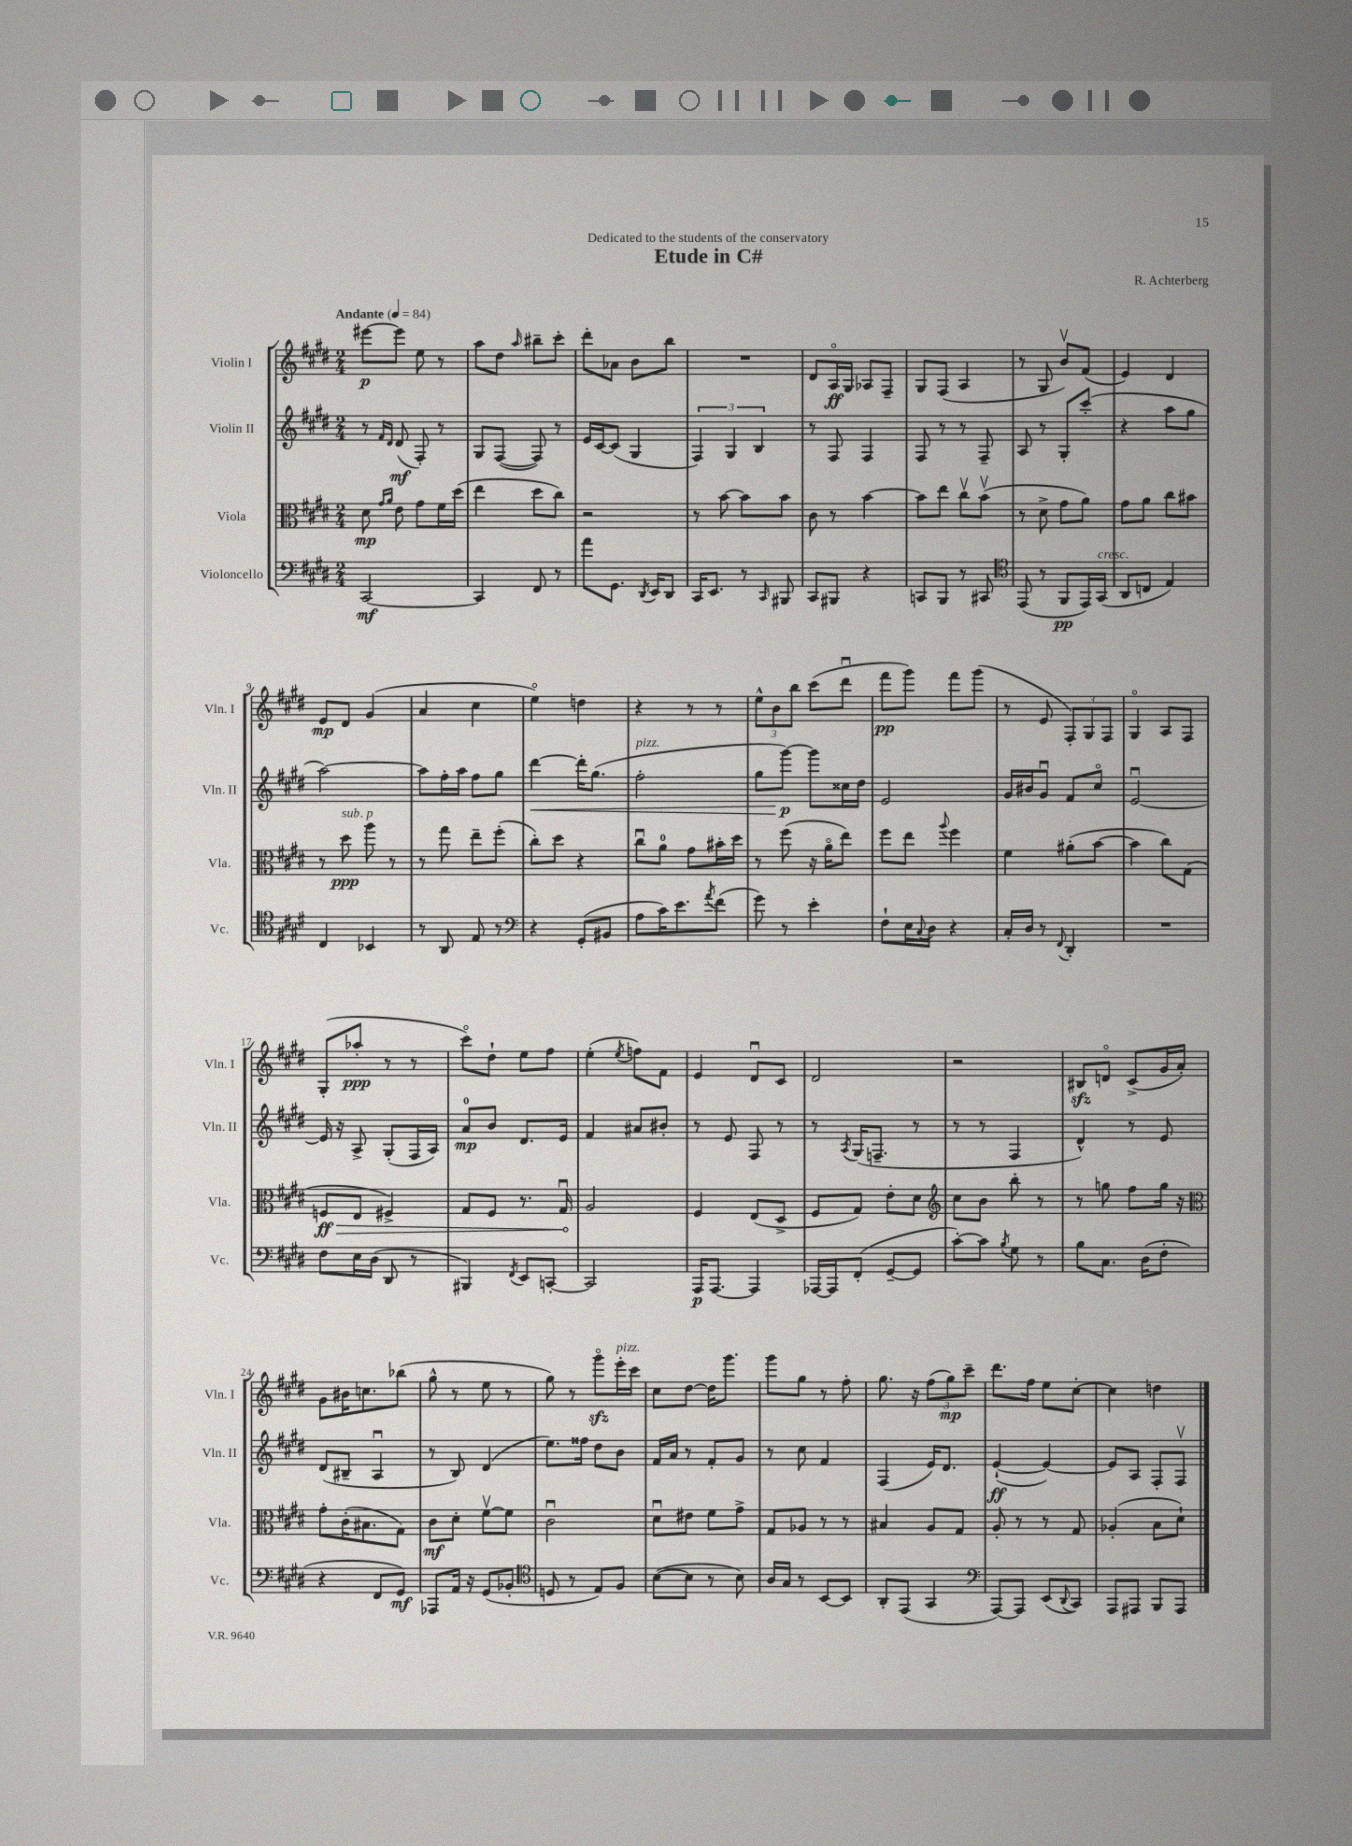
\header { title = "Etude in C#" composer = "R. Achterberg" dedication = "Dedicated to the students of the conservatory" }
<<
\new StaffGroup <<
\new Staff = "s0" \with { instrumentName = "Violin I" shortInstrumentName = "Vln. I" } {
    \clef treble \key e \major \numericTimeSignature \time 2/4 \tempo "Andante" 4 = 84
    eis'''8~\p eis'''8 e''8 r8 |
    a''8 dis''8 \grace { a''16 } bis''8-- cis'''8-. |
    dis'''8-. aes'8 b'8 b''8 |
    R2 |
    dis'8 a16\flageolet\ff gis16 aes8 fis8-- |
    gis8 fis8( a4 |
    r8 gis8 b'8\upbow) fis'8( |
    e'4) dis'4 |
    e'8\mp dis'8 gis'4( |
    a'4 cis''4 |
    e''4\flageolet) d''4 |
    r4 r8 r8 |
    \tuplet 3/2 { e''8-^ b'8 b''8 } cis'''8( dis'''8\downbow |
    fis'''8\pp gis'''8) fis'''8 gis'''8( |
    r8 e'8 \tuplet 3/2 { fis8-.) gis8 fis8 } |
    gis4\flageolet a8 fis8 |
    gis8-.( aes''8-.\ppp r8 r8 |
    cis'''8\flageolet) dis''8-! e''8 fis''8 |
    e''4-.( \acciaccatura { e''8 } f''8) fis'8 |
    e'4 dis'8\downbow cis'8 |
    dis'2 |
    r2 |
    bis8\sfz d'8\flageolet cis'8->( gis'16 a'16-.) |
    gis'8 bis'16 c''8. bes''8( |
    gis''8-^ r8 e''8 r8 |
    gis''8) r8 gis'''8\flageolet\sfz e'''16-.^\markup { \italic "pizz." } cis'''16 |
    cis''8 dis''8~ dis''16 gis'''8. |
    gis'''8 gis''8 r8 fis''8-. |
    gis''8. r16 \tuplet 3/2 { fis''8( gis''8\mp) cis'''8-- } |
    dis'''8. fis''16 e''8 cis''8~-. |
    cis''4 d''4 \bar "|." |
}
\new Staff = "s1" \with { instrumentName = "Violin II" shortInstrumentName = "Vln. II" } {
    \clef treble \key e \major \numericTimeSignature \time 2/4
    r8 \grace { fis'16 dis'16 } dis'8\mf( fis8-.) r8 |
    gis8 fis8~( fis8) r8 |
    e'16 cis'16~ cis'8( gis4 |
    \tuplet 3/2 { fis4) gis4 b4 } |
    r8 fis8 fis4 |
    fis8 r8 r8 fis8-- |
    a8 r8 gis8-. cis'''8-.( |
    r4 a''8 gis''8 |
    a''2~) |
    a''8 fis''16-. a''16 fis''8 gis''8 |
    dis'''4~\< dis'''16-. gis''8.( |
    fis''2-.^\markup { \italic "pizz." } |
    gis''8 gis'''8~\p\!) gis'''8 cisis''16 dis''16 |
    e'2 |
    gis'16 bis'16 gis'8\downbow fis'8 cis''8\flageolet |
    e'2~\downbow |
    e'16 r16 a8-> gis8-.( fis16 a16) |
    a'8-0\mp b'8 dis'8. e'16 |
    fis'4 ais'8 bis'8-. |
    r8 e'8 fis8 r8 |
    r8 \acciaccatura { a8 } gis16( f8.-- r8 |
    r8 r8 fis4 |
    dis'4-^) r8 e'8 |
    dis'8( bis8-- a4\downbow |
    r8 b8) dis'4( |
    e''8.) fisis''16 dis''8 b'8 |
    fis'16 a'16 r8 fis'8-. gis'8 |
    r8 cis''8 fis'4 |
    fis4( e'16) dis'8. |
    e'4~-!\ff( e'4~) |
    e'8 a8 fis8-. fis8\upbow \bar "|." |
}
\new Staff = "s2" \with { instrumentName = "Viola" shortInstrumentName = "Vla." } {
    \clef alto \key e \major \numericTimeSignature \time 2/4
    dis'8\mp \grace { gis'16 a'16 } e'8 gis'8 fis'16 dis''16( |
    e''4 dis''8 cis''8) |
    r2 |
    r8 b'8~ b'8 b'8 |
    cis'8 r8 b'4~ |
    b'8 e''8 cis''8\upbow b'8\upbow( |
    r8 dis'8-> gis'8 a'8) |
    gis'8 a'8 cis''8 bis'8 |
    r8 dis''8\ppp^\markup { \italic "sub. p" } a''8 r8 |
    r8 gis''8 e''8-- fis''8-.( |
    cis''8-.) dis''8 r4 |
    cis''8\downbow a'8-0 gis'8 bis'16-. dis''16 |
    r8 fis''8( r16 a'16\flageolet e''8) |
    fis''8 e''8 \appoggiatura { a''8 } fis''4 |
    fis'4 ais'8-.( b'8~ |
    b'4 cis''8) gis8( |
    \once \override Hairpin.circled-tip = ##t f8\ff\> e8 fis4->) |
    gis8 fis8 r8. gis16\downbow\! |
    a2 |
    fis4 e8( dis8-> |
    fis8 gis8) e'8-. dis'8 |
    \clef treble cis''8 b'8 b''8-. r8 |
    r8 g''8 fis''8 g''16 r16 |
    \clef alto gis'8-. cis'16-.( bis8. gis8) |
    cis'8\mf dis'8-. fis'8~\upbow fis'8 |
    cis'2\downbow |
    dis'8\downbow eis'8 fis'8 gis'8-> |
    gis8 aes8 r8 r8 |
    bis4 a8 gis8 |
    a8-. r8 r8 gis8 |
    aes4-.( b8 dis'8-!) \bar "|." |
}
\new Staff = "s3" \with { instrumentName = "Violoncello" shortInstrumentName = "Vc." } {
    \clef bass \key e \major \numericTimeSignature \time 2/4
    cis,2~\mf |
    cis,4 fis,8 r8 |
    a'8 gis,8. \acciaccatura { dis,8 } e,16 dis,8 |
    cis,16 e,8. r8 \grace { cis,16 } bis,,8 |
    cis,8 bis,,8 r4 |
    c,8 b,,8 r8 cis,8 |
    \clef tenor e,8( r8 fis,8\pp e,16) gis,16^\markup { \italic "cresc." }( |
    a,8 c8 e4) |
    cis4 bes,4 |
    r8 a,8 e8 r8 |
    \clef bass r4 gis,8-.( bis,8 |
    a8 cis'16) e'8. \acciaccatura { a'8 } fis'8( |
    gis'8) r8 e'4-. |
    fis8-! e16 \appoggiatura { cis8 } dis16 r4 |
    cis16-. dis16 r8 \appoggiatura { fis,8 } dis,4-. |
    R2 |
    fis8 e16 dis16( dis,8 r8 |
    bis,,4) \acciaccatura { fis,8 } e,8 c,8~-. |
    c,2 |
    a,,16\p a,,8.~ a,,4 |
    aes,,16~ aes,,16 fis,8-.( gis,8~-- gis,8 |
    cis'8~-.) cis'8 \acciaccatura { b8 } gis8 r8 |
    b8 cis8. dis16( fis8-. |
    r4 fis,8 gis,8\mf) |
    aes,,8 a,16 r16 gis,8( bes,8-. |
    \clef tenor d8 r8 e8) fis8 |
    b8~( b8 r8 b8) |
    a16 gis16 r8 b,8~ b,8 |
    a,8-. e,8( gis,4 |
    \clef bass a,,8~) a,,8 e,8( \appoggiatura { dis,8 } cis,8) |
    a,,8 ais,,8 b,,8 ais,,8 \bar "|." |
}
>>
>>
